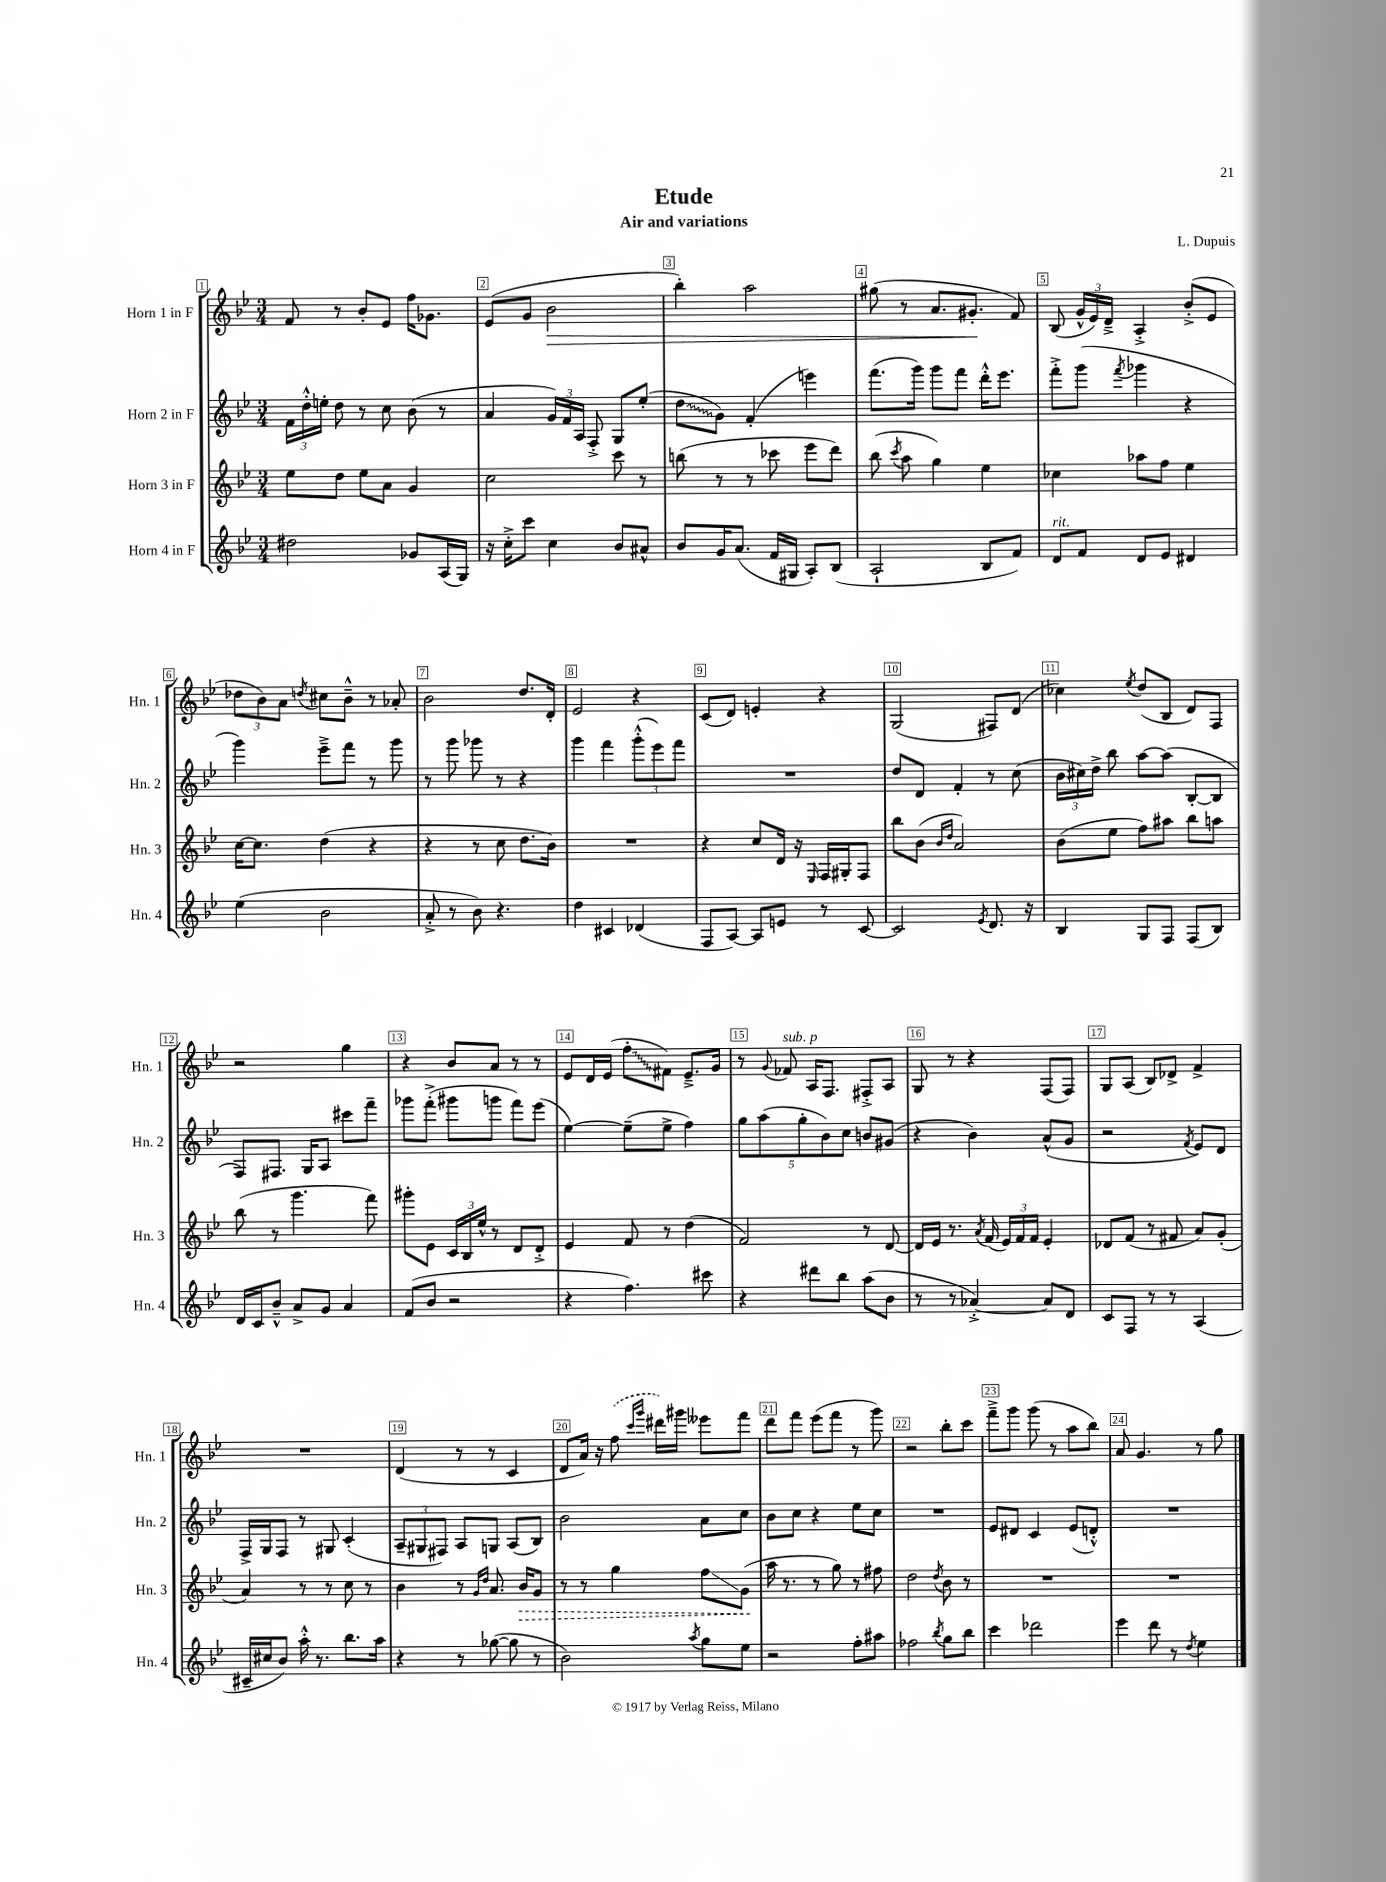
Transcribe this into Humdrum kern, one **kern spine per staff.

**kern	**kern	**kern	**kern
*staff4	*staff3	*staff2	*staff1
*clefG2	*clefG2	*clefG2	*clefG2
*k[b-e-]	*k[b-e-]	*k[b-e-]	*k[b-e-]
*M3/4	*M3/4	*M3/4	*M3/4
2dd#	8ee-	24f	8f
.	.	24dd'^^	.
.	.	24ee'	.
.	8dd	8dd	8r
.	8ee-	8r	8b-'
.	8a	8cc	8e-
8g-	4g	(8b-	16ff
.	.	.	8.g-
(16A	.	8r	.
16G)	.	.	.
=	=	=	=
16r	2cc	4a	(8e-
16cc'^	.	.	.
8ccc	.	.	8g
4cc	.	24g)	2b-
.	.	24f	.
.	.	24A	.
.	.	8F'^	.
8b-	8ccc	8G	.
8a#^^	8r	(8ee-'	.
=	=	=	=
8b-	(8bb	8dd	4bb-')
16g	8r	8g)	.
(8.a	.	.	.
.	8r	(4f'	2aa
16f	8ccc-	.	.
16G#	.	.	.
8A')	8eee-	4eee)	.
(8B-	8ddd)	.	.
=	=	=	=
2A`	(8bb-	(8.fff	(8gg#
.	8qccc	.	.
.	8aa	.	8r
.	.	16ggg)	.
.	4gg)	8ggg	8.a
.	.	8fff	.
.	.	.	8.g#'
8B-	4ee-	16ddd'^^	.
.	.	8.eee-	.
8f)	.	.	8f)
=	=	=	=
8d	4cc-	8fff'^	(8B-
8f	.	(8ggg	24g^^
.	.	.	24e-)
.	.	.	24d~^
.	.	8qfff	.
8d	8aa-	4ggg-	4A'^
8e-	8ff	.	.
4d#	4ee-	4r	(8b-'^
.	.	.	8e-
=	=	=	=
(4ee-	[16cc	4ggg)	12dd-
.	8.cc]	.	.
.	.	.	12b-)
.	.	.	12a
.	.	.	8qdd
2b-	(4dd	8eee-~^	8cc#
.	.	8fff	8b-~^^
.	4r	8r	8r
.	.	8ggg	8a-'
=	=	=	=
8a'^	4r	8r	2b-
8r	.	8ggg	.
8b-)	8r	8ggg-	.
4.r	8cc	8r	.
.	8.dd	4r	8.dd
.	16b-)	.	16d'
=	=	=	=
4dd	2.r	4ggg	2e-
4c#	.	4fff	.
(4d-	.	(12ggg'^^	4r
.	.	12eee-)	.
.	.	12fff	.
=	=	=	=
8F	4r	2.r	(8c
[8A)	.	.	8d)
8A]	8cc	.	4e'
8e	16d	.	.
.	16r	.	.
.	16qqE-	.	.
8r	16F	.	4r
.	16G#'	.	.
[8c	8F	.	.
=	=	=	=
2c]	8bb-	8dd	(2G
.	(8b-	8d	.
.	16qqb-	.	.
.	16qqdd	.	.
.	2a)	4f'	.
8qe-	.	.	.
8.d	.	8r	8F#)
.	.	(8cc	(8d
16r	.	.	.
=	=	=	=
4B-	(8b-	24b-	4cc-)
.	.	24cc#)	.
.	.	24dd^	.
.	8ee-	8bb-	.
.	.	.	8qee-
8G	8ff)	[8aa	(8dd
8F	8aa#	(8aa]	8B-
(8F	8bb-	[8B-'	8d)
8B-)	8aa	8B-]	8F
=	=	=	=
16d	(8bb-	8F)	2r
16c	.	.	.
8b-~^^	8r	8.F#	.
8a^	4.ggg	.	.
.	.	16G	.
8g	.	8A	.
4a	.	8ccc#	4gg
.	8fff)	8fff~	.
=	=	=	=
(8f	8ggg#'	8ggg-	4r
8b-	8e-	(8fff'^	.
2r	24c	8ggg#	8b-
.	24B-	.	.
.	24ee-^^	.	.
.	8r	8ggg	8a
.	8d	8fff)	8r
.	8d'^	(8eee-	8r
=	=	=	=
4r	4e-	[4ee-)	8e-
.	.	.	16d
.	.	.	(16e-
4.ff)	8f	(8ee-~]	8ff'
.	8r	8ee-^	8f#)
.	(4dd	4ff)	8.e-~^
8ccc#	.	.	.
.	.	.	16g
=	=	=	=
4r	2f)	10gg	8r
.	.	(10aa	.
.	.	.	8qqg
.	.	.	8f-
.	.	10gg'	.
8ddd#	.	.	16A
.	.	10b-)	.
.	.	.	8.F
8bb-	.	.	.
.	.	10cc	.
(8aa	8r	8b	8F#'^
8b-	[8d	(8g#	8A
=	=	=	=
8r	16d]	4r	8G
.	16e-	.	.
8r	8.r	.	8r
[4a-'^)	.	4b-)	4r
.	8qa	.	.
.	(16f	.	.
.	24e-)	.	.
.	24f	.	.
.	24f	.	.
8a-]	4e-'	(8a^^	(8F
8d	.	8g	8F)
=	=	=	=
8c	8d-	2r	8G
8F	(8f	.	(8A
8r	8r	.	8B-)
8r	8f#	.	8d-^
.	.	8qf	.
(4A	8a)	8e-)	4f^
.	(8g'	8d	.
=	=	=	=
16c#~	4a)	16F^	2.r
16cc#	.	16G	.
8b-)	.	8F	.
16aa'^^	8r	8r	.
8.r	.	.	.
.	8r	8G#	.
8.bb-	8cc	(4c'	.
.	8r	.	.
16aa	.	.	.
=	=	=	=
4r	4b-	12A~	(4d
.	.	12G#	.
.	.	12F#)	.
8r	8r	8A	8r
.	16qqg	.	.
.	16qqdd	.	.
([8gg-	8.a	8G	8r
8gg-]	.	(8A	4c
.	16b-	.	.
8r	8g	8B-)	.
=	=	=	=
2b-)	8r	2b-	8d
.	8r	.	16a)
.	.	.	16r
.	4gg	.	(8ff
.	.	.	16qqccc
.	.	.	16qqggg
.	.	.	16ddd#)
.	.	.	16ggg#
8qaa	.	.	.
8gg	8ff	8a	8eee--
8ee-	(8g	8cc	8fff
=	=	=	=
2r	16aa	8b-	8ddd
.	8.r	.	.
.	.	8cc	8fff
.	8r	4r	(8eee-
.	8gg)	.	8fff
8ff'	8r	8ee-	8r
8aa#	8ff#	8cc	8ggg)
=	=	=	=
2ff-	2dd	2.r	2r
8qbb-	8qdd	.	.
8gg	8b-	.	8bb-'
8bb-	8r	.	8ccc
=	=	=	=
4ccc	2.r	8e-	8fff~^
.	.	8d#	8ggg
2ddd-	.	4c	(8ggg
.	.	.	8r
.	.	(8e-	8aa
.	.	8d'^^)	8bb-)
=	=	=	=
4eee-	2.r	2.r	8a
.	.	.	4.g
8ddd	.	.	.
8r	.	.	.
8qdd	.	.	.
4ee-	.	.	8r
.	.	.	8gg
==	==	==	==
*-	*-	*-	*-
